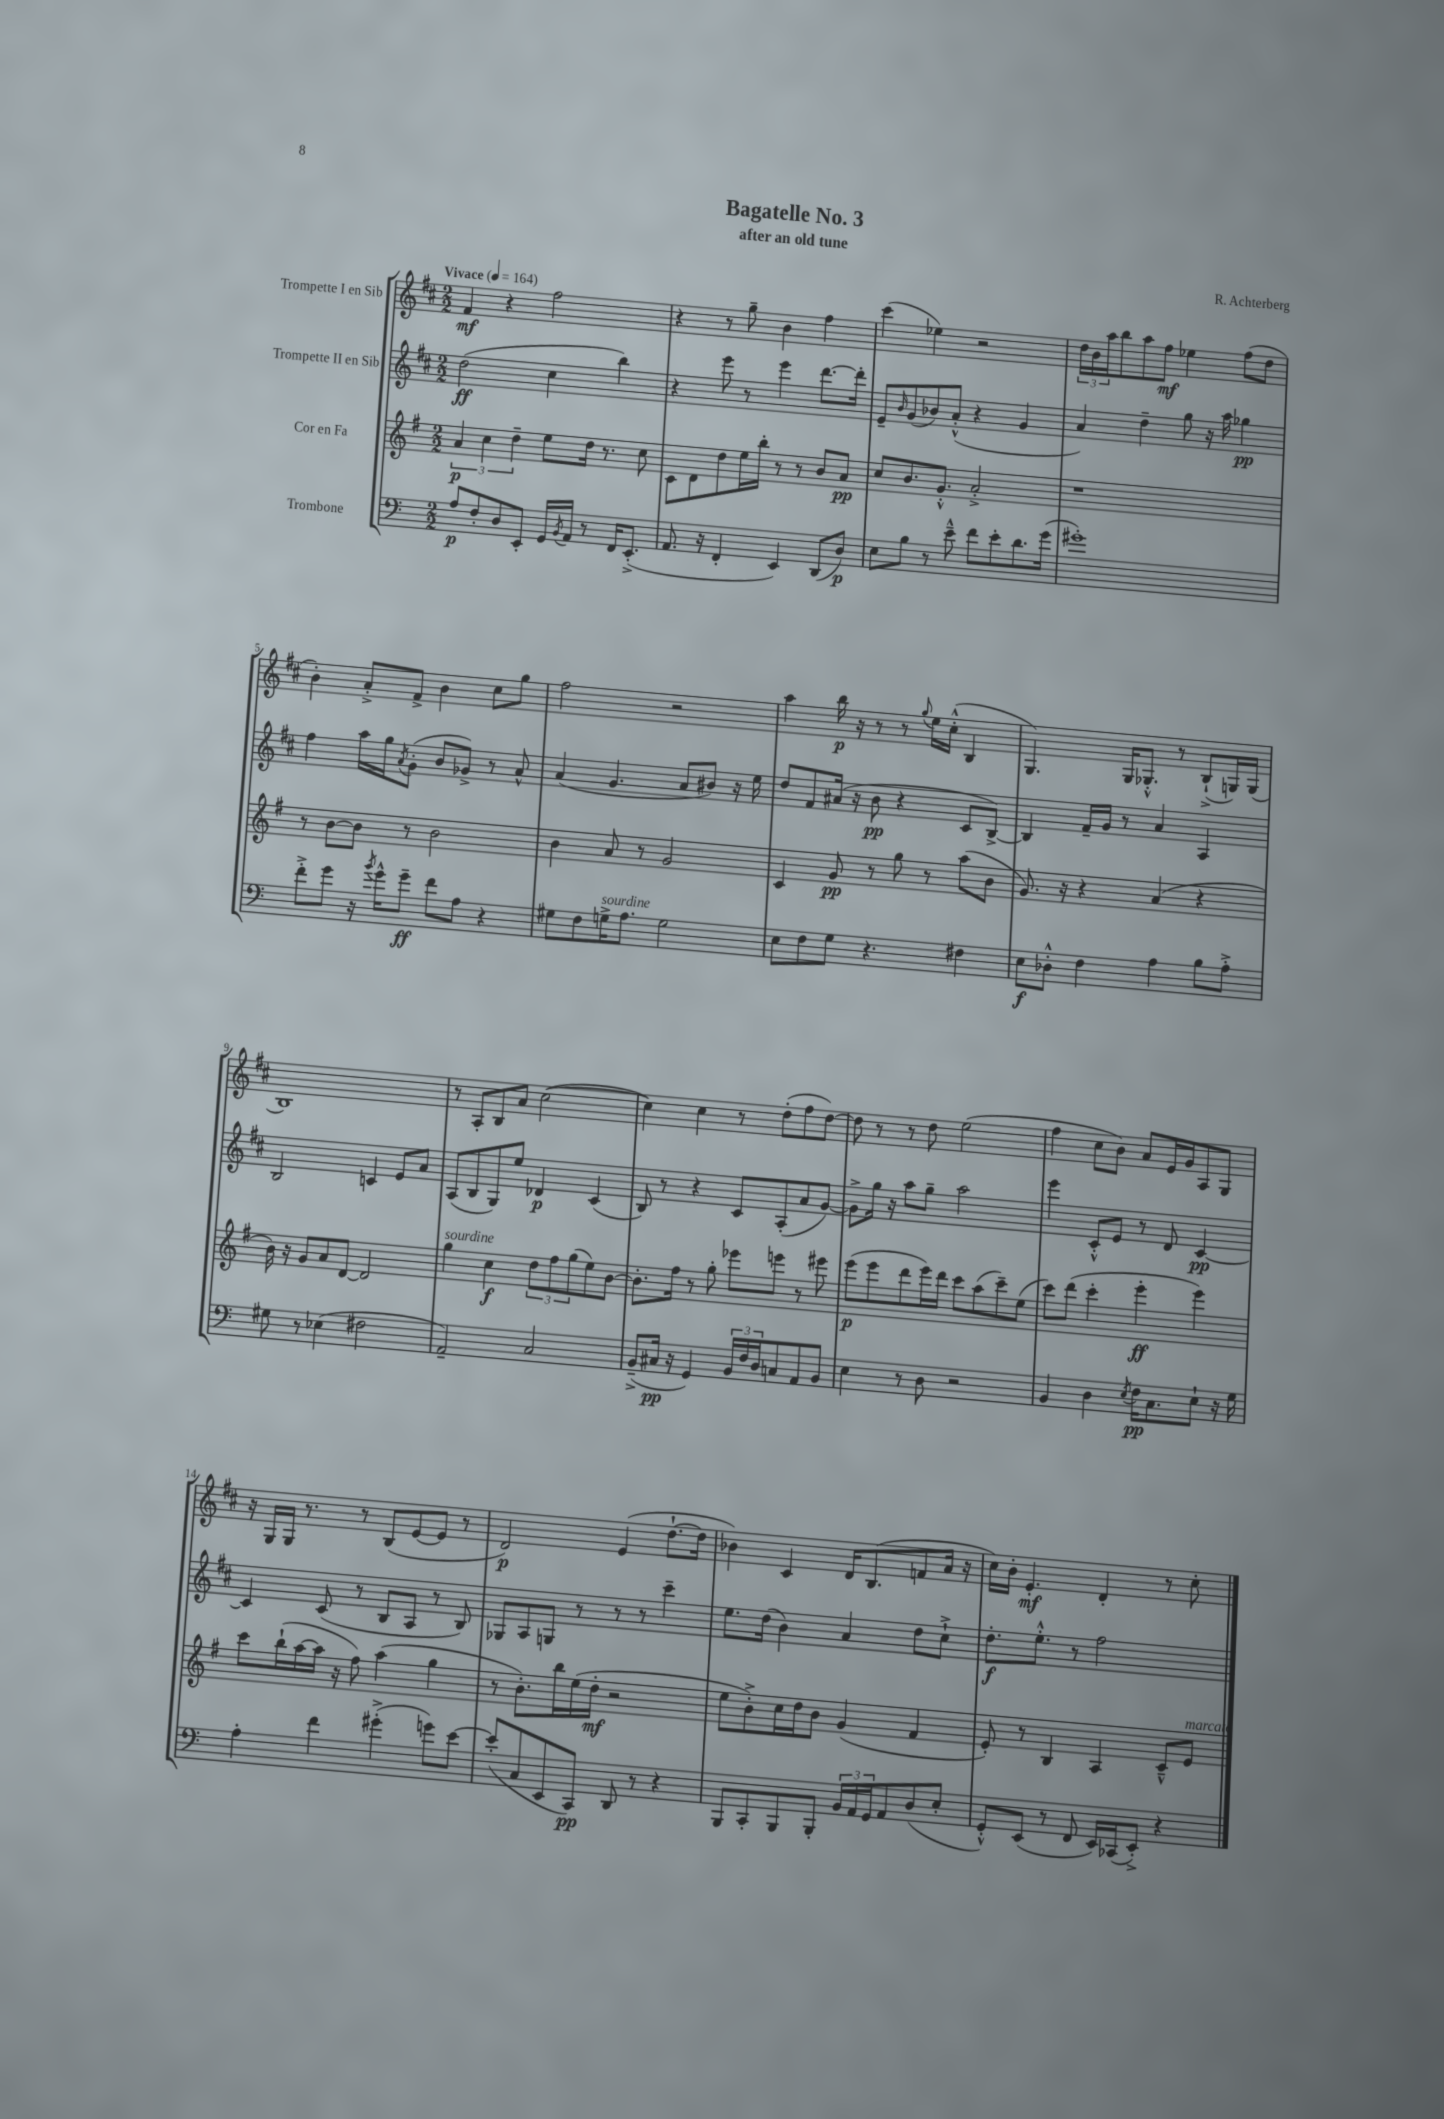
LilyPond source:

\header { title = "Bagatelle No. 3" composer = "R. Achterberg" subtitle = "after an old tune" }
<<
\new StaffGroup <<
\new Staff = "s0" \with { instrumentName = "Trompette I en Sib" } {
    \clef treble \key d \major \numericTimeSignature \time 2/2 \tempo "Vivace" 4 = 164
    fis'4\mf r4 fis''2 |
    r4 r8 g''8-- b'4 fis''4 |
    cis'''4( ees''4) r2 |
    \tuplet 3/2 { d''16 b'16 a''16 } b''8 a''8 fis''8\mf ees''4 fis''8( d''8 |
    b'4-.) a'8-.-> fis'8-> b'4 cis''8 g''8 |
    fis''2 r2 |
    a''4 b''16\p r16 r8 r8 \appoggiatura { g''8 } e''16 cis''16-.-^( b4 |
    g4.) g16 ges8.-.-^ r8 b8-!->( g16) g16( |
    b1) |
    r8 a8-. b8 a'8 cis''2~( |
    cis''4) cis''4 r8 d''8-.( fis''8 d''8~) |
    d''8 r8 r8 d''8 e''2( |
    fis''4 cis''8 b'8) a'8 e'16 g'16 a8 g8 |
    r16 g16 g16 r8. r8 b8( e'8~ e'8 r8 |
    d'2\p) e'4( d''8.~-! d''16 |
    bes'4) cis'4 d'16 b8.( f'8 a'16 r16 |
    cis''16) b'16-. e'4.-.\mf d'4-. r8 cis''8-. \bar "|." |
}
\new Staff = "s1" \with { instrumentName = "Trompette II en Sib" } {
    \clef treble \key d \major \numericTimeSignature \time 2/2
    d''2\ff( cis''4 b''4) |
    r4 e'''8 r8 e'''4 d'''8.~ d'''16-. |
    e'8-- \grace { b'16 } g'8( bes'8) a'8-.-^( r4 g'4 |
    a'4) d''4-- g''8 r16 a''16 ges''4\pp |
    fis''4 a''16 g''16 \acciaccatura { a'8 } g'8-.( b'8 ges'8->) r8 a'8-^ |
    a'4( g'4. a'8 bis'8) r16 e''16 |
    d''8 fis'8 ais'16( r16 b'8\pp r4 cis'8 b8~->) |
    b4 fis'16-- g'16 r8 a'4 a4 |
    b2 c'4 e'8 a'8 |
    a8( b8 g8) e''8 des'4\p cis'4( |
    b8) r8 r4 cis'8 a8-.( a'8 g'8~) |
    g'8-> g''16 r16 a''8 g''8-- a''2 |
    e'''4 cis'8-.-^ e'8 r8 d'8 cis'4~\pp |
    cis'4 cis'8( r8 b8 a8 r8 b8) |
    ges8 a8 g8 r8 r8 r8 cis'''4-- |
    e''8. d''16( b'4) a'4 d''8 cis''8-!-> |
    d''8.-.\f e''8.-.-^ r8 fis''2 \bar "|." |
}
\new Staff = "s2" \with { instrumentName = "Cor en Fa" } {
    \clef treble \key g \major \numericTimeSignature \time 2/2
    \tuplet 3/2 { a'4\p c''4 d''4-- } e''8 d''16 r8. c''8 |
    c'8 d'8 d''8 e''16 b''16-. r8 r8 b'8 a'8\pp |
    c''8 b'8. g'8.-.-^ a'2-.-> |
    r1 |
    r8 b'8~ b'8 r8 b'2 |
    b'4 a'8 r8 g'2 |
    c'4 g'8\pp r8 g''8 r8 a''8( b'8 |
    g'8.) r16 r4 a'4( r4 |
    b'16) r16 g'8 a'8 d'8~ d'2 |
    g''4^\markup { \italic "sourdine" } c''4\f \tuplet 3/2 { d''8 fis''8 g''8( } e''8) b'8~ |
    b'8.-. fis''16 r8 g''8-. ees'''8 e'''8 r8 eis'''8 |
    e'''8\p( e'''8 d'''8 e'''16) d'''16 c'''8 a''8( c'''8--) e''8( |
    c'''8) d'''8( c'''4-. e'''4-.\ff e'''4) |
    c'''8 b''16-!( a''16~ a''16 r16 fis''8) a''4( g''4 |
    r8 b'8.-.) b''16 e''16( d''16-.\mf r2 |
    e''8 b'8-.->) c''16 d''16 b'8 g'4( fis'4 |
    e'8-.) r8 b4 a4 c'8---^ e'8^\markup { \italic "marcato" } \bar "|." |
}
\new Staff = "s3" \with { instrumentName = "Trombone" } {
    \clef bass \key c \major \numericTimeSignature \time 2/2
    a8\p f8-. d8 e,8-. g,16 \acciaccatura { b,8 } a,16 r8 f,16 e,8.-.->( |
    a,8. r16 f,4-. e,4) d,8( d8\p) |
    e8 b8 r8 e'8---^ f'8 e'8-. d'8. g'16( |
    gis'1-.) |
    f'8-.-> g'8 r16 \acciaccatura { b'8 } g'16-^ g'8--\ff f'8 a8 r4 |
    gis8 f8 g16->^\markup { \italic "sourdine" } a8. g2 |
    e8 f8 g8 r4. fis4 |
    e8\f des8-.-^ f4 a4 b8 a8-.-> |
    gis8 r8 ees4( fis2 |
    a,2--) c2 |
    b,8--->( cis16\pp r16 g,4) \tuplet 3/2 { b,16 f16 d16 } c8 a,8 b,8 |
    e4 r8 d8 r2 |
    b,4 d4 \acciaccatura { e8 } f16\pp c8. e8-! r16 g16 |
    a4-. f'4 gis'4-.->( g'8) e'8~ |
    e'8-.( c8 e,8 c,8\pp) d,8 r8 r4 |
    b,,8 c,8-. b,,8 b,,8-. \tuplet 3/2 { b,16 a,16 g,16 } a,8 d8( e8-. |
    g,8-.-^) e,8( r8 f,8 e,16) ces,16( e,8-.->) r4 \bar "|." |
}
>>
>>
